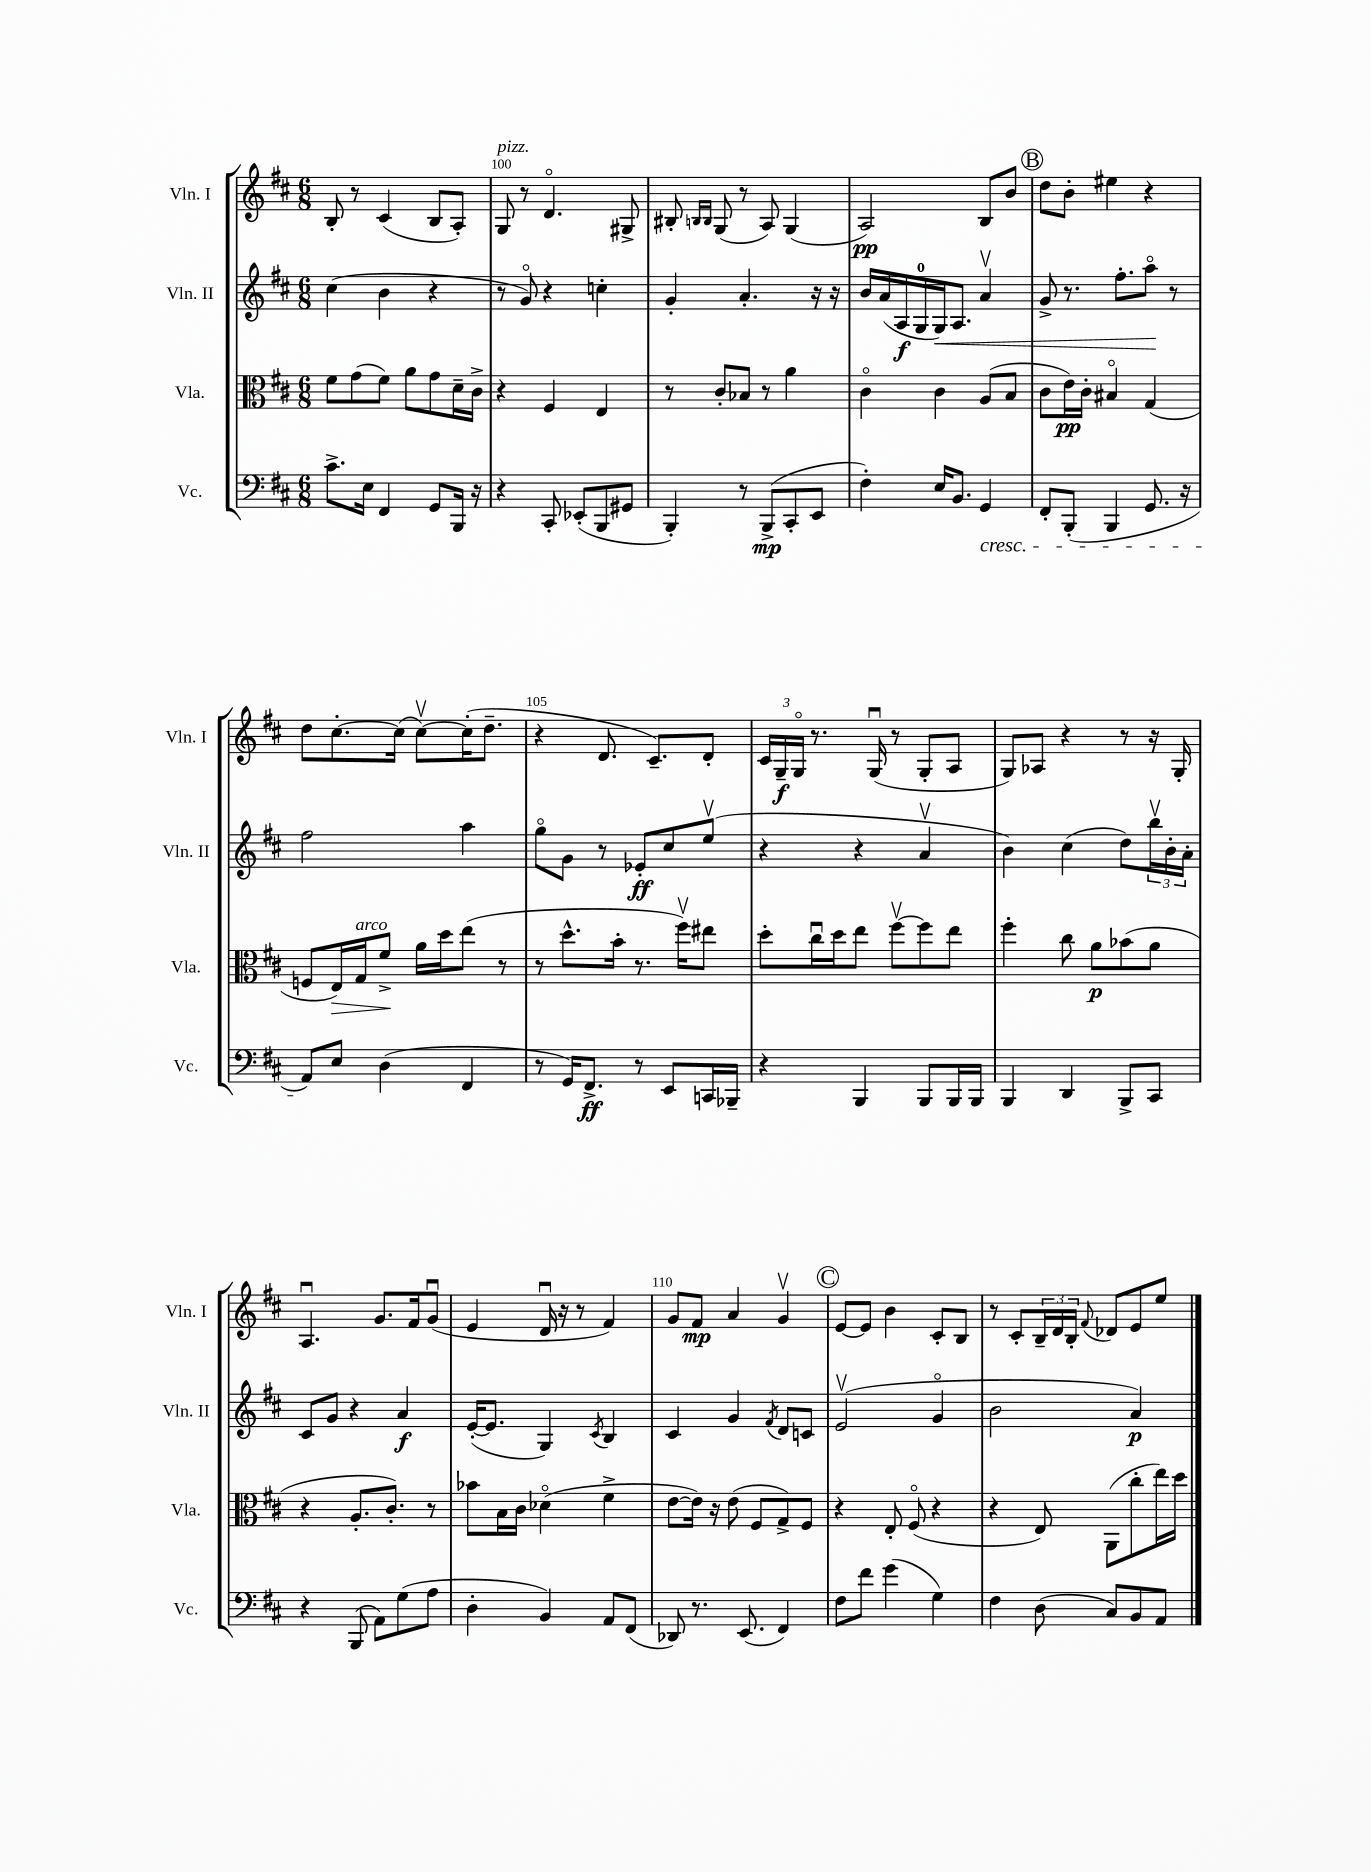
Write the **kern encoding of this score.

**kern	**kern	**kern	**kern
*staff4	*staff3	*staff2	*staff1
*clefF4	*clefC3	*clefG2	*clefG2
*k[f#c#]	*k[f#c#]	*k[f#c#]	*k[f#c#]
*M6/8	*M6/8	*M6/8	*M6/8
8.c#^\L	8f#\L	(4cc#\	8B'/
.	(8g\	.	8r
16E\Jk	.	.	.
4FF#/	8f#\J)	4b\	(4c#/
.	8a\L	.	.
8GG/L	8g\	4r	8B/L
16BBB/Jk	16d~\L	.	8A'/J)
16r	16c#^\JJ	.	.
=	=	=	=
4r	4r	8r	8G/
.	.	8go/)	8r
8CC#'/	4F#/	4r	4.do/
(8EE-'/L	.	.	.
8BBB/	4E/	4cc'\	.
8GG#/J	.	.	8G#^/
=	=	=	=
4BBB'/)	8r	4g'/	8B#'/
.	.	.	16qqB/LL
.	.	.	16qqB/JJ
.	8c#'/L	.	(8G/
8r	8B-/J	4.a'/	8r
(8BBB^/L	8r	.	8A/)
8CC#'/	4a\	.	(4G/
8EE/J	.	16r	.
.	.	16r	.
=	=	=	=
4F#'\)	4c#o\	16b/LL	2A/)
.	.	(16a/	.
.	.	16A/	.
.	.	16G/	.
16E/LK	4c#\	16G/J)	.
8.BB/J	.	8.A/J	.
4GG/	(8A/L	4av/	8B/L
.	8B/J	.	8b/J
=	=	=	=
8FF#'/L	8c#\L	8g^/	8dd\L
(8BBB'/J	16e\L)	8.r	8b'\J
.	16c#'\JJ	.	.
4BBB/	4B#o/	.	4ee#\
.	.	8.ff#'\L	.
8.GG/	(4G/	8aao\J	4r
.	.	8r	.
16r	.	.	.
=	=	=	=
8AA/L)	8F/L	2ff#\	8dd\L
8E/J	16E/L)	.	[8.cc#'\
.	16G/J	.	.
(4D\	8f#^/J	.	.
.	.	.	(16cc#\]Jk
.	16a\LL	.	[8cc#v\L)
.	16dd\J	.	.
4FF#/	(8ee\J	4aa\	(16cc#'\]K
.	.	.	8.dd~\J
.	8r	.	.
=	=	=	=
8r	8r	8ggo\L	4r
16GG/LK)	8.dd^^\L	8g\J	.
8.FF#^/J	.	.	.
.	.	8r	8.d/
.	16b'\Jk	.	.
8r	8.r	8e-'/L	.
.	.	.	8.c#~/L)
8EE/L	.	8cc#/	.
.	16ff#v\LK)	.	.
16CC/L	8ee#\J	(8eev/J	8d'/J
16BBB-~/JJ	.	.	.
=	=	=	=
4r	8dd'\L	4r	24c#/LL
.	.	.	24G~/
.	.	.	24Go/JJ
.	16cc#u\L	.	8.r
.	16dd\J	.	.
4BBB/	8ee\J	4r	.
.	.	.	(16Gu/
.	[8ff#v\L	.	8r
8BBB/L	8ff#\]	4av/	8G'/L
16BBB/L	8ee\J	.	8A/J
16BBB/JJ	.	.	.
=	=	=	=
4BBB/	4ff#'\	4b\)	8G/L)
.	.	.	8A-/J
4DD/	8cc#\	(4cc#\	4r
.	8a\L	.	.
8BBB^/L	(8b-\	8dd\L)	8r
8CC#/J	8a\J	24bbv\L	16r
.	.	24b'\	.
.	.	.	16G'/
.	.	24a'\JJ	.
=	=	=	=
4r	4r	8c#/L	4.Au/
.	.	8g/J	.
(8BBB/	8.A'/L	4r	.
8AA\L)	.	.	8.g/L
.	8.c#'/J)	.	.
(8G\	.	4a/	.
.	.	.	16f#/k
8A\J	8r	.	(8gu/J
=	=	=	=
4D'\	8b-\L	([16e'/LK	4e/
.	.	8.e/]J	.
.	16B\L	.	.
.	16c#\JJ	.	.
4BB/)	(4d-o\	4G/)	16du/
.	.	.	16r
.	.	.	8r
.	.	8qc#/	.
8AA/L	4f#^\	4B/	4f#/)
(8FF#/J	.	.	.
=	=	=	=
8DD-/)	[8e\L	4c#/	8g/L
8.r	16e\]Jk)	.	8f#/J
.	16r	.	.
.	(8e\	4g/	4a/
(8.EE/	.	.	.
.	8F#/L	.	.
.	.	8qf#/	.
4FF#/)	8G^/)	8d/L	4gv/
.	8F#/J	8c/J	.
=	=	=	=
8F#\L	4r	(2ev/	[8e/L
8f#\J	.	.	8e/]J
(4g\	8E'/	.	4b\
.	(8F#o/	.	.
4G\)	4r	4go/	8c#'/L
.	.	.	8B/J
=	=	=	=
4F#\	4r	2b\	8r
.	.	.	8c#'/L
(8D\	8E/)	.	24B~/L
.	.	.	24d/
.	.	.	24B'/JJ
.	.	.	8qqf#/
8C#/L)	(8AA\L	.	8d-/L
8BB/	8cc#'\	4a/)	8e/
8AA/J	16ee\L)	.	8ee/J
.	16dd\JJ	.	.
==	==	==	==
*-	*-	*-	*-
